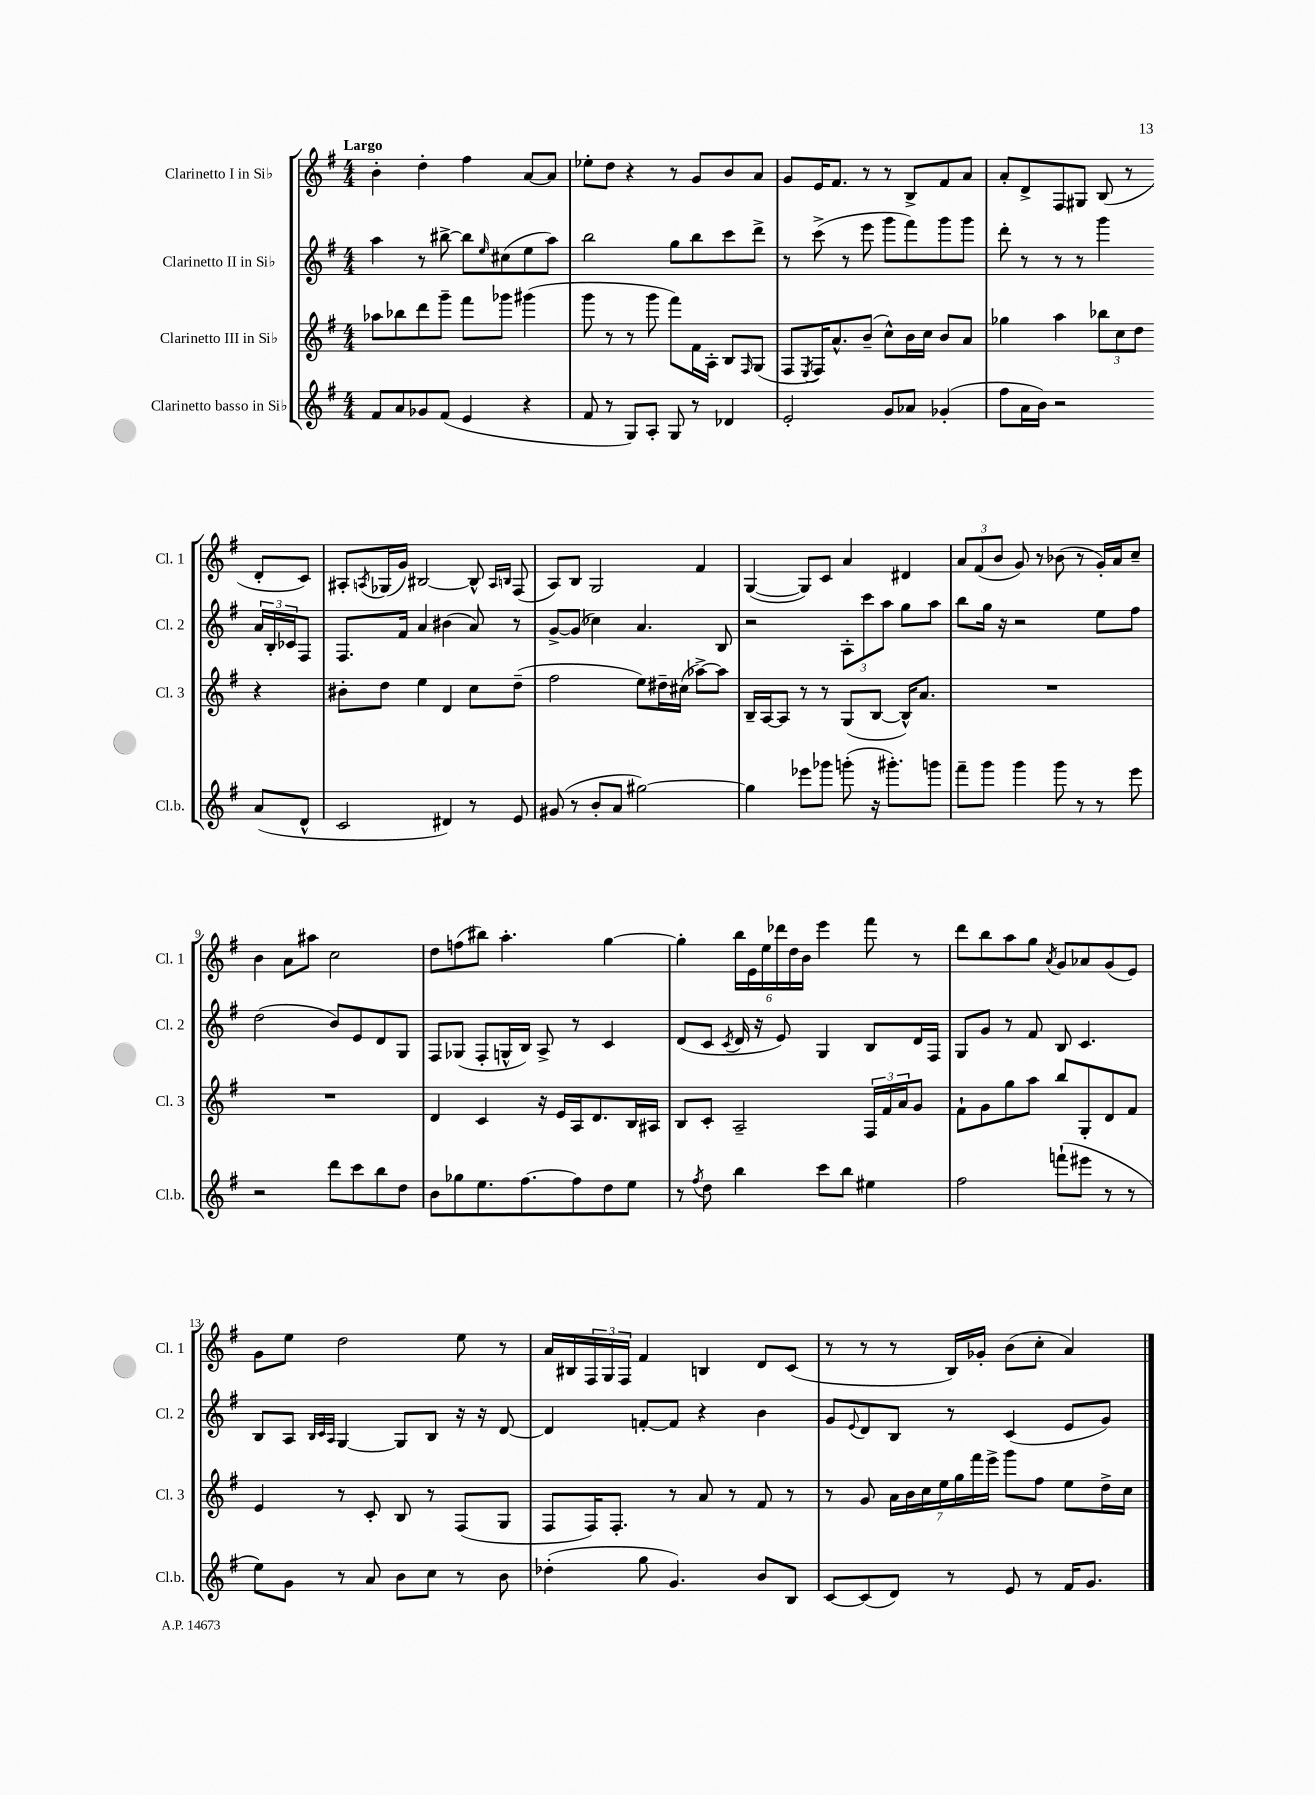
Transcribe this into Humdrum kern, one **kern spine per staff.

**kern	**kern	**kern	**kern
*part4	*part3	*part2	*part1
*staff4	*staff3	*staff2	*staff1
*I"Clarinetto basso in Si♭	*I"Clarinetto III in Si♭	*I"Clarinetto II in Si♭	*I"Clarinetto I in Si♭
*I'Cl.b.	*I'Cl. 3	*I'Cl. 2	*I'Cl. 1
*clefG2	*clefG2	*clefG2	*clefG2
*k[f#]	*k[f#]	*k[f#]	*k[f#]
*M4/4	*M4/4	*M4/4	*M4/4
=1	=1	=1	=1
!	!	!	!LO:TX:a:B:t=Largo
8f#/L	8aa-X\L	4aa\	4b'\
8a/	8bb-X\	.	.
8g-X/	8ddd\	8r	4dd'\
(8f#/J	8ggg~\J	[8bb#X^\	.
4e/	8fff#\L	8bb#\L]	4ff#\
.	.	16qqee/	.
.	8ggg-X\J	(8cc#X\	.
4r	(4ggg#X\	8ee\	[8a/L
.	.	8aa\J)	8a/J]
=2	=2	=2	=2
8f#/	8ggg\	2bb\	8ee-X'\L
8r	8r	.	8dd\J
8G/L)	8r	.	4r
8A'/J	8ggg\	.	.
8G/	8fff#\L)	8gg\L	8r
8r	16f#\L	8bb\	8g/L
.	16A'\JJ	.	.
4d-X/	8B/L	8ccc\	8b/
.	16qqF#/	.	.
.	(8G/J	8ddd^\J	8a/J
=3	=3	=3	=3
2e'/	8F#/L	8r	8g/L
.	8qE/	.	.
.	16F#/K)	(8ccc^\	16e/K
.	8.a^^/	.	8.f#/J
.	.	8r	.
.	(8b~/J	8eee\	8r
8g/L	8cc^^\L)	8ggg\L	8r
8a-X/J	16b\L	8fff#\)	8B^/L
.	16cc\JJ	.	.
(4g-X'/	8b/L	8ggg\	8f#/
.	8a/J	8ggg\J	8a/J
=4	=4	=4	=4
8ff#\L	4gg-X\	8ddd'\	8a'/L
16a\L	.	8r	8d^/
16b\JJ)	.	.	.
2r	4aa\	8r	8F#/
.	.	8r	8G#X/J
.	12bb-X\L	4ggg\	(8B/
.	12cc\	.	.
.	.	.	8r
.	12dd\J	.	.
(8a/L	4r	24a/LL	8d'/L
.	.	24B'/	.
.	.	24c-X/J	.
8d^^/J	.	8F#/J	8c/J)
!!LO:LB:g=z
=5	=5	=5	=5
2c/	8b#X'\L	8.F#/L	8A#X'/L
.	.	.	8qAn/
.	8dd\J	.	(16G-X/L
.	.	16f#/Jk	16g/JJ)
.	4ee\	4a/	[2B#X/
4d#X/)	4d/	(4b#X\	.
8r	8cc\L	8a/)	8B#^^/]
.	.	.	16qqA/LL
.	.	.	16qqBn/JJ
8e/	(8dd~\J	8r	(8F#/
=6	=6	=6	=6
(8g#X/	2ff#\	[8g^/L	8A/L)
8r	.	(8g/J]	8B/J
8b'/L	.	4cc-X\)	2G/
8a/J	.	.	.
[2gg#X\)	8ee\L)	4.a/	.
.	16dd#X~\L	.	.
.	(16cc#X\JJ	.	.
.	[8aa-X^\L)	.	4f#/
.	8aa-\J]	8B/	.
=7	=7	=7	=7
4gg#\]	16B~/LL	2r	([4G/
.	[16A/J	.	.
.	8A/J]	.	.
8eee-X\L	8r	.	8G/L])
8ggg-X\J	8r	.	8c/J
(8gggn'\	(8G/L	12A'\L	4a/
.	.	12ccc\	.
16r	[8B/J	.	.
.	.	12aa\J	.
8.ggg#X'\L)	.	.	.
.	16B^^/KL])	8gg\L	4d#X/
.	8.a/J	.	.
8gggn\J	.	8aa\J	.
=8	=8	=8	=8
8fff#~\L	1r	8bb\L	12a/L
.	.	.	(12f#/
8ggg\J	.	16gg\Jk	.
.	.	.	12b/J
.	.	16r	.
4ggg\	.	2r	8g/)
.	.	.	8r
8ggg\	.	.	(8b-X\
8r	.	.	8r
8r	.	8ee\L	16g'/LL)
.	.	.	16a/J
8eee\	.	8ff#\J	8cc~/J
!!LO:LB:g=z
=9	=9	=9	=9
2r	1r	(2dd\	4b\
.	.	.	8a\L
.	.	.	8aa#X\J
8ddd\L	.	8b/L)	2cc\
8ccc\	.	8e/	.
8bb\	.	8d/	.
8dd\J	.	8G/J	.
=10	=10	=10	=10
8b\L	4d/	8F#/L	8dd\L
8gg-X\	.	(8G-X/J	(8ffn\
8.ee\	4c/	8F#'/L	8bb#X\J)
.	.	16Gn^^/L	4.aa'\
[8.ff#\	.	16B/JJ)	.
.	16r	8A^/	.
.	16e/LL	.	.
8ff#\]	16A/J	8r	.
.	8.d/	.	.
8dd\	.	4c/	[4gg\
8ee\J	16B/L	.	.
.	16A#X/JJ	.	.
=11	=11	=11	=11
8r	8B/L	(8d/L	4gg'\]
8qff#/	.	.	.
8dd\	8c'/J	8c/J	.
.	.	8qc/	.
4bb\	2A~/	16d/	24bb\LL
.	.	.	24e\
.	.	16r	.
.	.	.	24ee\
.	.	8e/)	24ddd-X\
.	.	.	24dd\
.	.	.	24b\JJ
8ccc\L	.	4G/	4eee\
8bb\J	.	.	.
4ee#X\	24F#/LL	8B/L	8fff#\
.	24f#/	.	.
.	24a/J	.	.
.	8g/J	16d/L	8r
.	.	16F#/JJ	.
=12	=12	=12	=12
2ff#\	8f#`\L	8G/L	8ddd\L
.	8g\	8g/J	8bb\
.	8gg\	8r	8aa\
.	8aa\J	8f#/	8gg\J
.	.	.	8qa/
(8fffn`\L	8bb/L	8B/	8g/L
8eee#X\J	8G'/	4.c/	8a-X/
8r	8d/	.	(8g/
8r	8f#/J	.	8e/J)
!!LO:LB:g=z
=13	=13	=13	=13
8ee\L)	4e/	8B/L	8g\L
8g\J	.	8A/J	8ee\J
.	.	32qqB/LLL	.
.	.	32qqc/	.
.	.	32qqA/JJJ	.
8r	8r	[4G/	2dd\
8a/	8c'/	.	.
8b\L	8B/	8G/L]	.
8cc\J	8r	8B/J	.
8r	(8F#/L	16r	8ee\
.	.	16r	.
8b\	8G/J	[8d/	8r
=14	=14	=14	=14
(4dd-X'\	8F#/L	4d/]	16a/LL
.	.	.	16B#X/
.	16F#/K)	.	24F#/
.	.	.	24G/
.	8.F#'/J	.	.
.	.	.	24F#/JJ
8gg\	.	[8fn'/L	4f#/
4.g/)	8r	8f/J]	.
.	8a/	4r	4Bn/
.	8r	.	.
8b/L	8f#/	4b\	8d/L
8B/J	8r	.	(8c/J
=15	=15	=15	=15
[8c/L	8r	8g/L	8r
.	.	8qqe/	.
(8c/]	8g/	8d/	8r
8d/J)	28a\LL	8B/J	8r
.	28b\	.	.
.	28cc\	.	.
.	28ee\	.	.
8r	.	8r	16B/LL)
.	28gg\	.	.
.	28fff#\	.	.
.	.	.	16g-X'/JJ
.	28eee^\JJ	.	.
8e/	8ggg\L	(4c/	(8b\L
8r	8ff#\J	.	8cc'\J
16f#/KL	8ee\L	8e/L	4a/)
8.g/J	.	.	.
.	16dd^\L	8g/J)	.
.	16cc\JJ	.	.
==	==	==	==
*-	*-	*-	*-
